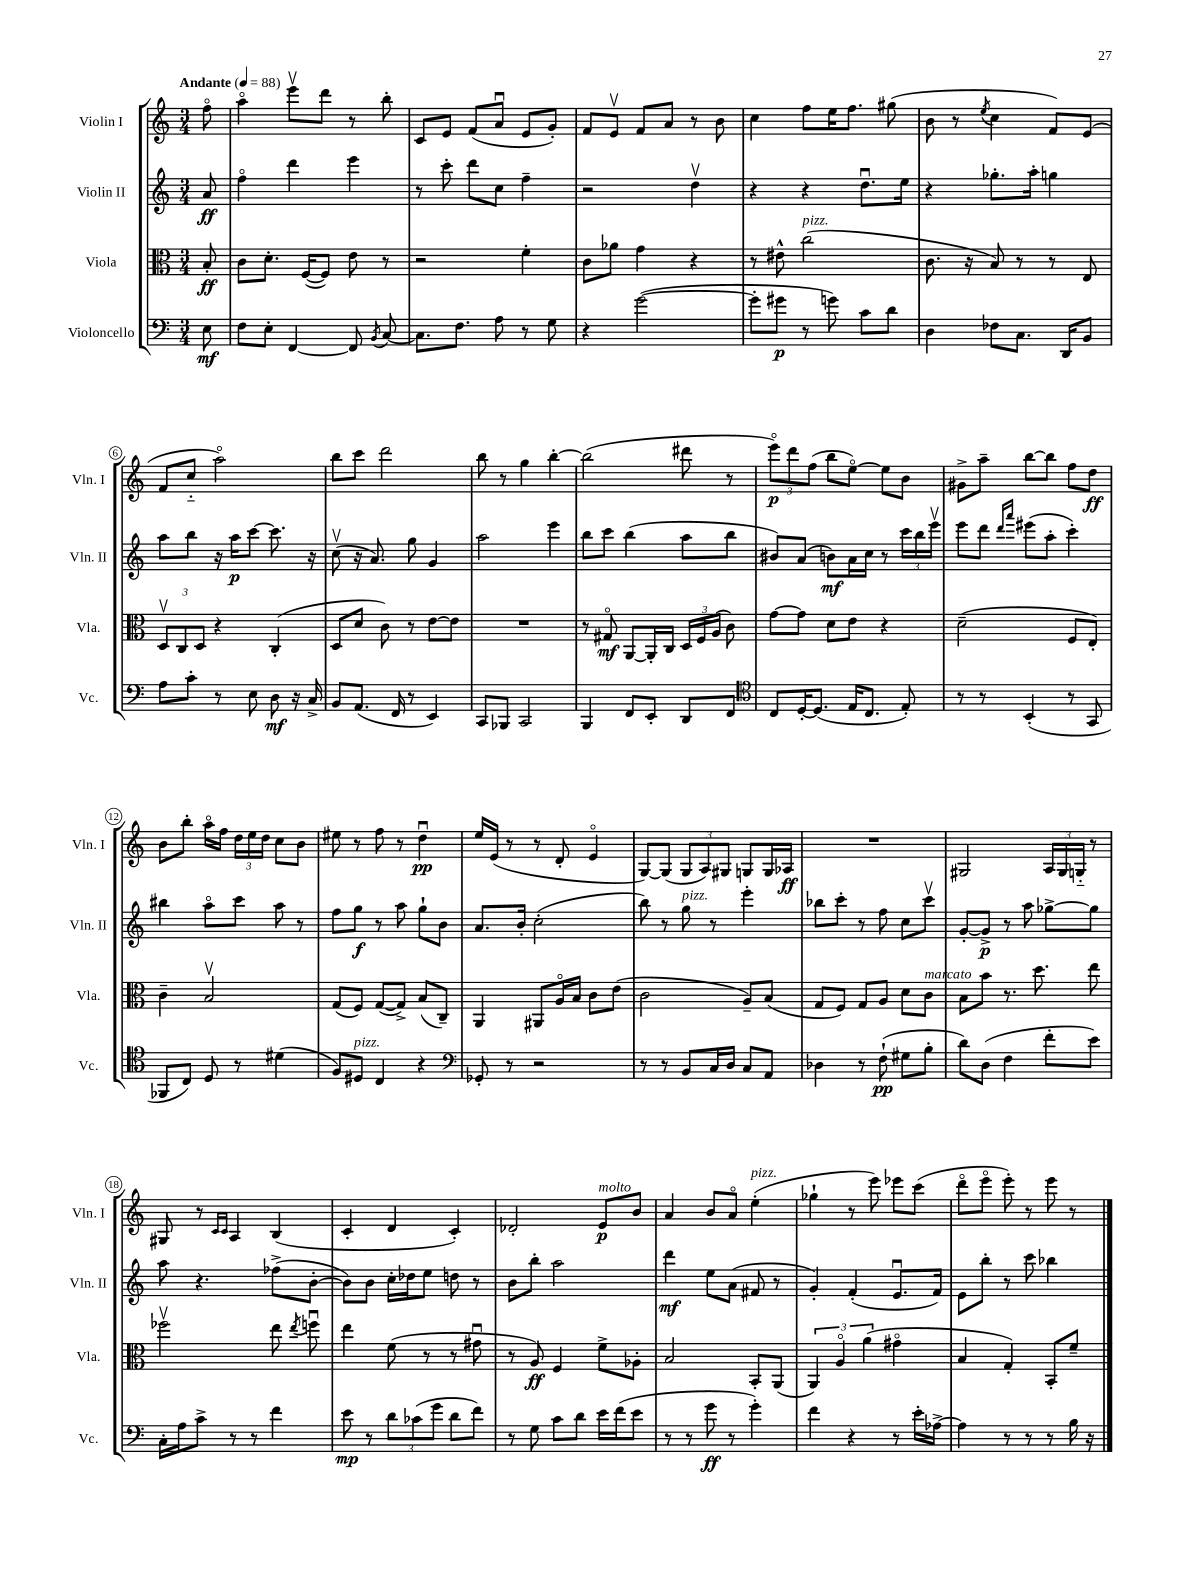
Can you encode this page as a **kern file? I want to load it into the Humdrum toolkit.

**kern	**kern	**kern	**kern
*staff4	*staff3	*staff2	*staff1
*clefF4	*clefC3	*clefG2	*clefG2
*k[]	*k[]	*k[]	*k[]
*M3/4	*M3/4	*M3/4	*M3/4
*MM88	*MM88	*MM88	*MM88
8E	8B'	8a	8ffo
=	=	=	=
8F	8c	4ffo	4aao
8E'	8.d'	.	.
[4FF	.	4ddd	8eeev
.	([16F	.	.
.	8F])	.	8ddd
8FF]	8e	4eee	8r
8qBB	.	.	.
[8C	8r	.	8bb'
=	=	=	=
8.C]	2r	8r	8c
.	.	8ccc'	8e
8.F	.	.	.
.	.	8ddd	(8f
8A	.	8cc	8au
8r	4f'	4ff~	8e
8G	.	.	8g')
=	=	=	=
4r	8c	2r	8f
.	8a-	.	8ev
([2g	4g	.	8f
.	.	.	8a
.	4r	4ddv	8r
.	.	.	8b
=	=	=	=
8g']	8r	4r	4cc
8g#	8e#^^	.	.
8r	(2cc	4r	8ff
8g)	.	.	16ee
.	.	.	8.ff
8c	.	8.ddu	.
8d	.	.	(8gg#
.	.	16ee	.
=	=	=	=
4D	8.c	4r	8b
.	.	.	8r
.	16r	.	.
.	.	.	8qee
8F-	8B)	8.gg-'	4cc
8.C	8r	.	.
.	.	16aa'	.
.	8r	4gg	8f)
16DD	.	.	.
8BB	8E	.	(8e
=	=	=	=
8A	12Dv	8aa	8f
.	12C	.	.
8c'	.	8bb	8cc'~
.	12D	.	.
8r	4r	16r	2aao)
.	.	16aa	.
8E	.	[8ccc	.
8D	(4C'	8.ccc]	.
16r	.	.	.
16C^	.	16r	.
=	=	=	=
8BB	8D	(8ccv	8bb
(8.AA	8d	16r	8ccc
.	.	8.a)	.
.	8c)	.	2ddd
16FF	.	.	.
8r	8r	8gg	.
4EE)	[8e	4g	.
.	8e]	.	.
=	=	=	=
8CC	2.r	2aa	8bb
8BBB-	.	.	8r
2CC	.	.	4gg
.	.	4eee	[4bb'
=	=	=	=
4BBB	8r	8bb	(2bb]
.	8G#o	8ccc	.
8FF	[8AA	(4bb	.
8EE'	16AA']	.	.
.	16C	.	.
8DD	24D	8aa	8ddd#
.	24F	.	.
.	(24A	.	.
8FF	8c)	8bb	8r
=	=	=	=
*clefC4	*	*	*
8C	[8g	8b#)	12eeeo)
.	.	.	12ddd
[16D'	8g]	(8a	.
.	.	.	(12ff
(8.D]	.	.	.
.	8d	8b)	8bb
16E	8e	16a	[8eeo)
8.C	.	16cc	.
.	4r	8r	8ee]
8E')	.	24ccc	8b
.	.	24bb	.
.	.	24eeev	.
=	=	=	=
8r	(2d~	8eee	8g#^
8r	.	8ddd	8aa~
.	.	16qqddd	.
.	.	16qqaaa	.
(4BB'	.	(8eee#	[8bb
.	.	8aa'	8bb]
8r	8F	4ccc')	8ff
8GG	8E')	.	8dd
=	=	=	=
8FF-	4c~	4bb#	8b
8C)	.	.	8bb'
8D	2Bv	8aao	16aao
.	.	.	16ff
8r	.	8ccc	24dd
.	.	.	24ee
.	.	.	24dd
(4d#	.	8aa	8cc
.	.	8r	8b
=	=	=	=
8F)	(8G	8ff	8ee#
8D#	8F)	8gg	8r
4C	([8G	8r	8ff
.	8G^])	8aa	8r
4r	(8B	8gg`	4ddu
.	8C~)	8b	.
=	=	=	=
*clefF4	*	*	*
8GG-'	4AA	8.a	16ee
.	.	.	(16e
8r	.	.	8r
.	.	16b'	.
2r	8AA#	(2cc'	8r
.	16Ao	.	8d'
.	16B	.	.
.	8c	.	4eo
.	(8e	.	.
=	=	=	=
8r	2c	8bb)	[8G)
8r	.	8r	(8G]
8BB	.	8gg	12G
.	.	.	12A)
16C	.	8r	.
.	.	.	12G#
16D	.	.	.
8C	8A~)	4eee'	8G
8AA	(8B	.	16G
.	.	.	16A-
=	=	=	=
4D-	8G	8bb-	2.r
.	8F)	8ccc'	.
8r	8G	8r	.
(8F`	8A	8ff	.
8G#	8d	8cc	.
8B'	8c	8cccv	.
=	=	=	=
8d)	8B	[8g'	2G#
(8D	8b	8g^]	.
4F	8.r	8r	.
.	.	8aa	.
.	8.dd	.	.
8f'	.	[8gg-^	24A
.	.	.	24G#
.	.	.	24G'~
8e)	8ee	8gg-]	8r
=	=	=	=
16C'	2ff-v	8aa	8G#
16A	.	.	.
8c^	.	4.r	8r
.	.	.	16qqc
.	.	.	16qqc
8r	.	.	4A
8r	.	.	.
4f	8ee	(8ff-^	(4B
.	8qee	.	.
.	8ffu	[8b'	.
=	=	=	=
8e	4ee	8b])	4c'
8r	.	8b	.
12d	(8f	16cc'	4d
.	.	16dd-	.
(12c-	.	.	.
.	8r	8ee	.
12g	.	.	.
8d	8r	8dd	4c')
8f)	8g#u	8r	.
=	=	=	=
8r	8r	8b	2d-'
8G	8A)	8bb'	.
8c	4F	2aa	.
8d	.	.	.
16e	8f^	.	8e
(16f	.	.	.
8e	8A-'	.	8b
=	=	=	=
8r	2B	4ddd	4a
8r	.	.	.
8g	.	8ee	8b
8r	.	(8a	8ao
4g')	8BB'	8f#	(4ee'
.	(8AA	8r	.
=	=	=	=
4f	6AA)	4g')	4gg-`
.	6Ao	.	.
4r	.	(4f'	8r
.	(6a	.	.
.	.	.	8eee)
8r	4g#o	8.eu	8eee-
16e'	.	.	(8ccc
[16A-^	.	16f)	.
=	=	=	=
4A-]	4B	8e	8dddo
.	.	8bb'	8eeeo
8r	4G')	8r	8eee')
8r	.	8ccc	8r
8r	8BB'	4bb-	8eee
16B	8f~	.	8r
16r	.	.	.
==	==	==	==
*-	*-	*-	*-
